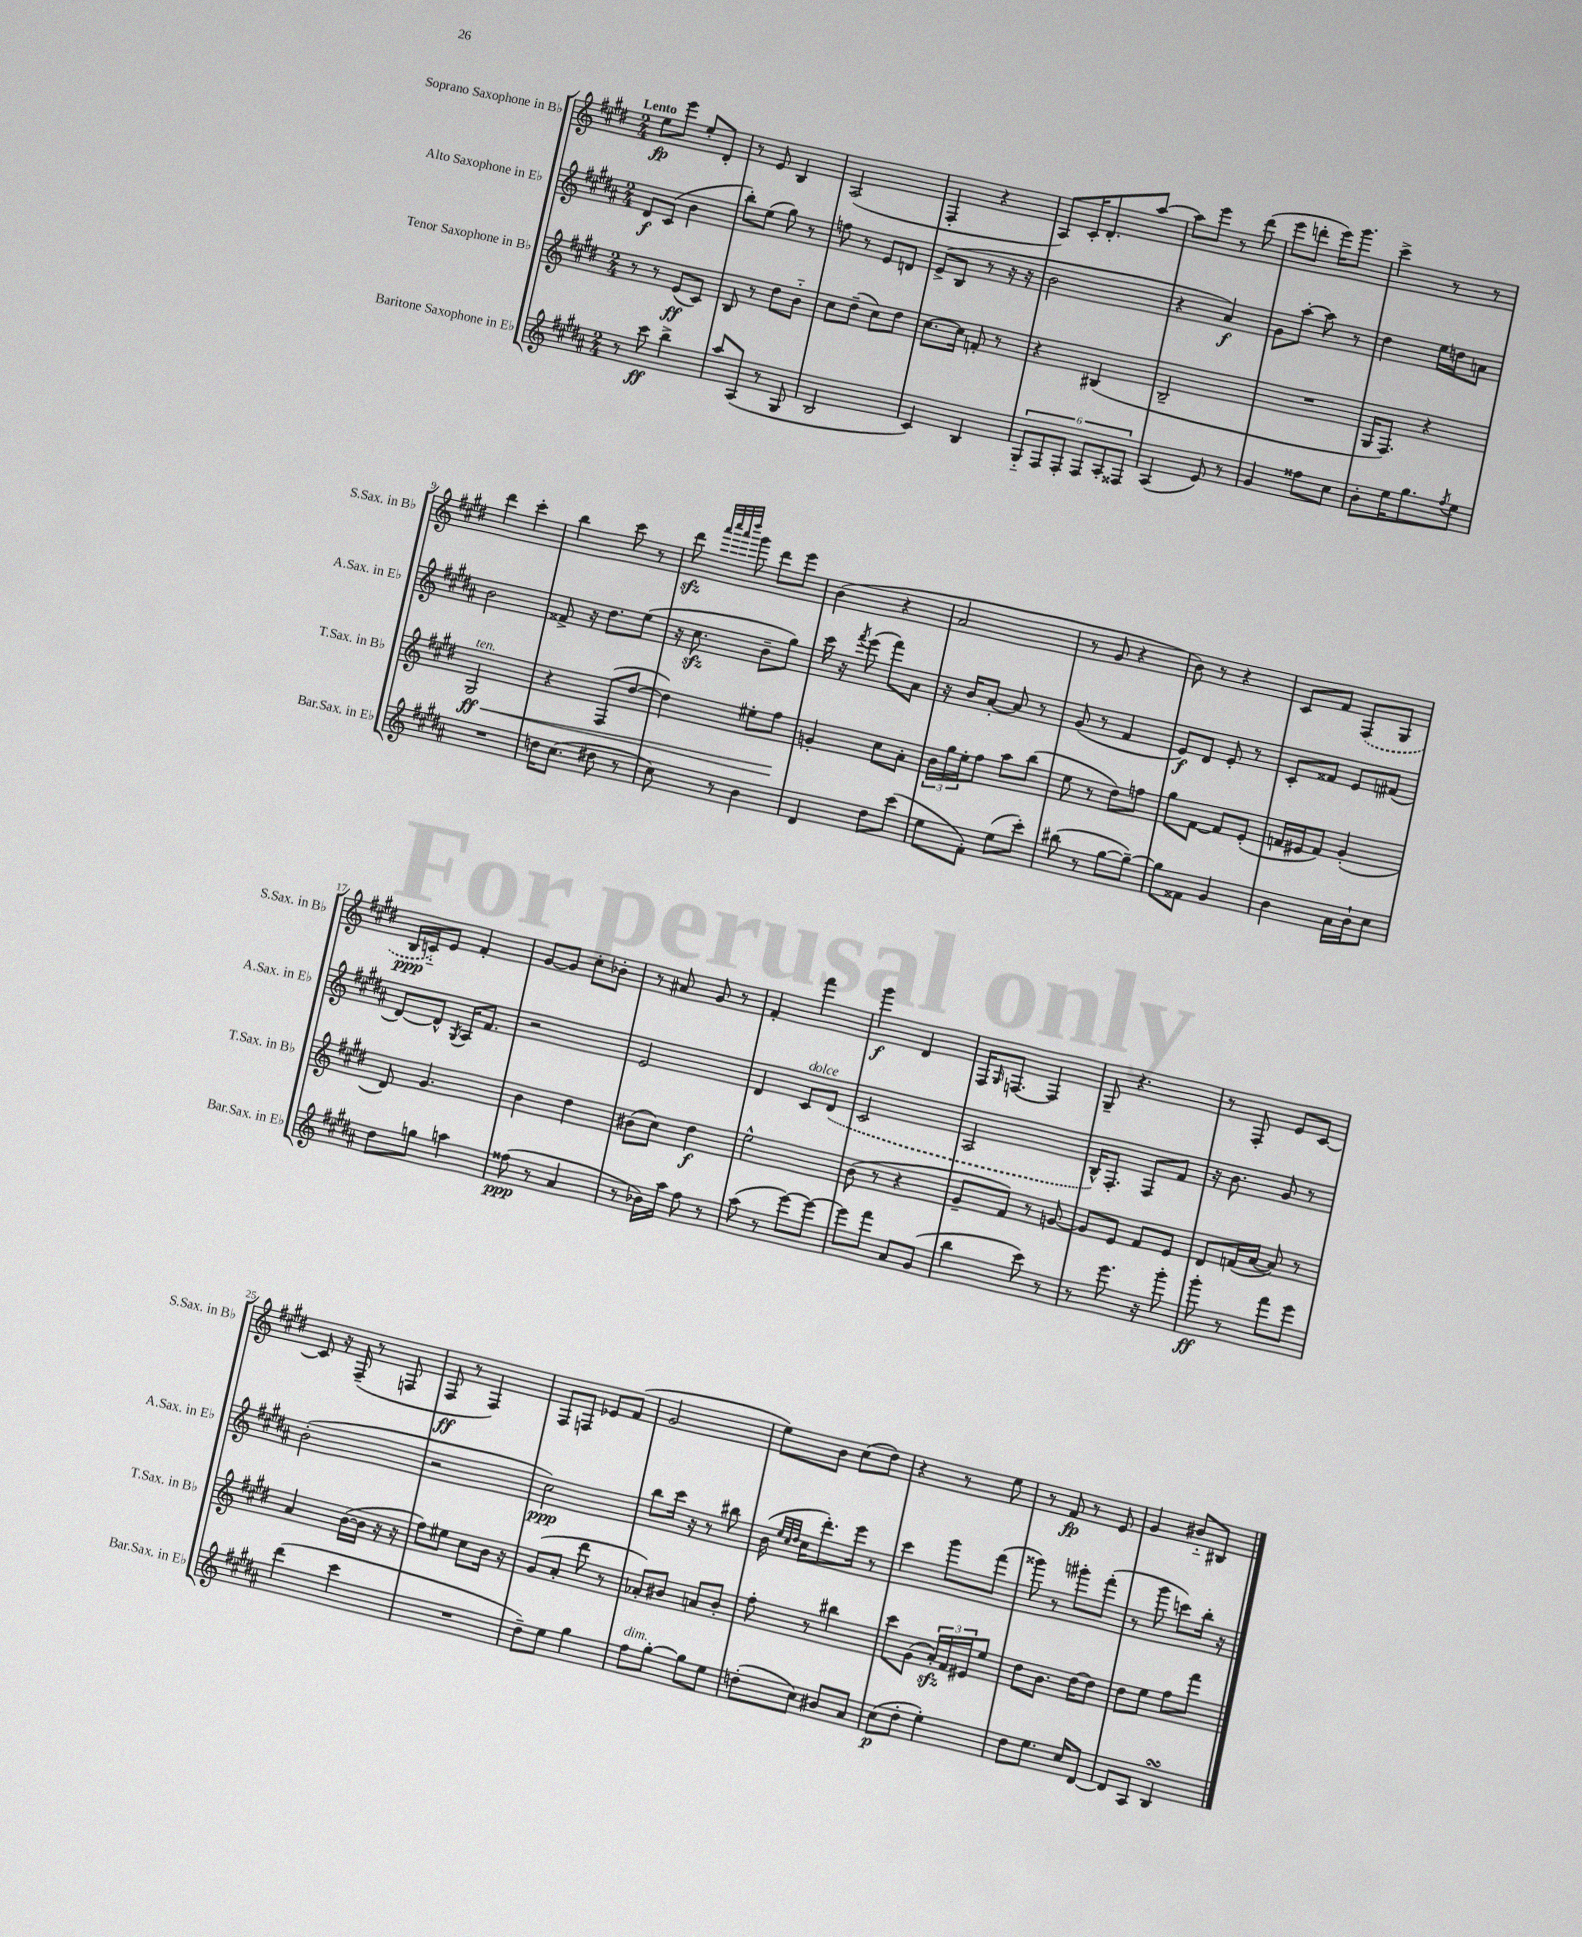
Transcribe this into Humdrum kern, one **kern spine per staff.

**kern	**kern	**kern	**kern
*staff4	*staff3	*staff2	*staff1
*clefG2	*clefG2	*clefG2	*clefG2
*k[f#c#g#d#a#]	*k[f#c#g#d#]	*k[f#c#g#d#a#]	*k[f#c#g#d#]
*M2/4	*M2/4	*M2/4	*M2/4
8r	8r	8d#/L	8ee\L
8ccc#\	8r	(8c#/J	8eee\J
4bb^\	(8e/L	4b\	8ee'/L
.	8c#/J)	.	8d#'/J
=	=	=	=
8aa#/L	8B/	8bb'\L)	8r
(8A#/J	8r	(8ee\J	8e/
8r	8dd#\L	8gg#\)	4B/
8G#/	8b'~\J	8r	.
=	=	=	=
2B/	8cc#\L	8ff\	(2A/
.	(8dd#~\J	8r	.
.	8cc#\L)	8e/L	.
.	8dd#\J	8d/J	.
=	=	=	=
4c#/)	[8.cc#\L	(8e^/L	4F#'/
.	.	8B/J	.
.	16cc#\]Jk	.	.
4B/	8f'/	8r	4r
.	8r	16r	.
.	.	16r	.
=	=	=	=
12G#'~/L	4r	2b\	8A/L)
12F#/	.	.	.
.	.	.	16c#'/K
12F#'/J	.	.	.
.	.	.	8.d#'/
12F#/L	(4B#/	.	.
12A#'/	.	.	.
.	.	.	[8aa/J
12F##/J	.	.	.
=	=	=	=
(4A#/	2B~/	4r	8aa\]L
.	.	.	8eee\J
8e/)	.	4a#/)	8r
8r	.	.	(8ddd#\
=	=	=	=
4g#/	2r	8g#\L	8eee\L
.	.	[8aa#'\J	8ddd'\J
8ff##\L	.	8aa#\]	16eee\LK)
.	.	.	8.ggg#\J
8cc#\J	.	8r	.
=	=	=	=
8b'\L	16G#/LK	4dd#\	4ccc#^\
.	8.F#/J)	.	.
16ee\K	.	.	.
8.gg#\	.	.	.
.	4r	16ee\LL	8r
.	.	16dd\J	.
8qff#/	.	.	.
8ee\J	.	8a\J	8r
=	=	=	=
2r	2G#/	2b\	4ddd#\
.	.	.	4ccc#'\
=	=	=	=
16dd\LK	4r	8f##^/	4bb\
(8.cc#\J	.	.	.
.	.	16r	.
.	.	8.dd#\L	.
8dd#\	(8F#/L	.	8ccc#\
8r	[8dd#/J	(8ee\J	8r
=	=	=	=
8cc#\)	4dd#\])	16r	8ddd#\
.	.	8.cc#\	.
.	.	.	32qqaaa/LLL
.	.	.	32qqcccc#/
.	.	.	32qqaaa/
.	.	.	32qqdddd#/JJJ
8r	.	.	8ggg#\
4b\	8ee#'\L	8b~\L	8ddd#\L
.	8ff#\J	8gg#\J)	8eee\J
=	=	=	=
4d#/	4g'/	16ccc#\	(4b\
.	.	16r	.
.	.	8qfff#/	.
.	.	(8eee\	.
8dd#\L	8cc#\L	8fff#\L)	4r
(8ccc#\J	8a'\J	8a#\J	.
=	=	=	=
8ee\L	24b\LL	16r	2a/
.	24gg#\	.	.
.	.	16b/LK	.
.	24ee'\J	.	.
8f#'\J)	8ff#\J	[8a#'/J	.
(8ee\L	8aa\L	8a#/]	.
8ccc#'\J)	(8bb\J	8r	.
=	=	=	=
(8bb#\	8ee\	(8g#/	8r
8r	8r	8r	8g#/
[8gg#\L	8dd#\L)	4f#/	4r
8gg#~\_J)	8ff\J	.	.
=	=	=	=
8gg#\]L	8gg#\L	8e/L)	8b\)
8f##\J	[8f#\J	8d#/J	8r
4g#/	8f#/]L	8e'/	4r
.	(8e'/J	8r	.
=	=	=	=
4b\	16f/LL	8c#'/L	8c#/L
.	16e#/J	.	.
.	8f/J)	8f##/J	8f#/J
16a#\LL	(4g#'/	8e/L	(8F#/L
16b`\J	.	.	.
8cc#\J	.	(8f#/J	8G#/J
=	=	=	=
8dd#\L	8d#/)	[8d#/L)	16B/LL
.	.	.	16c'~/J)
8gg\J	4.g#/	8d#^^/]J	8e/J
.	.	8qG#/	.
4aa\	.	16A#/LK	4f#'/
.	.	8.f#/J	.
=	=	=	=
(8ff##\	4b\	2r	[8g#/L
8r	.	.	8g#/]J
4a#/	4dd#\	.	8cc#'\L
.	.	.	8b-'\J
=	=	=	=
8r	(8b#\L	2e/	8r
16b-\LL)	8cc#\J)	.	8a#/
16aa#\JJ	.	.	.
8ff#\	4dd#\	.	8g#/
8r	.	.	8r
=	=	=	=
(8aa#\	2ee^^\	4d#/	4f#'/
8r	.	.	.
[8eee\L)	.	8c#/L	4fff#\
8eee\_J	.	(8d#/J	.
=	=	=	=
8eee\]L	(8b\	2c#/	4ggg#\
8fff#\J	8r	.	.
8a#/L	4r	.	4d#/
(8g#/J	.	.	.
=	=	=	=
4bb\	8g#~/L	2A#/	16F#/LK
.	.	.	16qqG#/
.	.	.	[8.F/J
.	8f#/J)	.	.
8ccc#\)	8r	.	4F/]
8r	[8g/	.	.
=	=	=	=
8r	8g/]L	16B^^/LK)	8G#~/
.	.	8.F#'/J	.
8.eee\	8e/J	.	4.r
.	8f#/L	8F#/L	.
16r	.	.	.
8ggg#'\	8e/J	8f#/J	.
=	=	=	=
8ggg#'\	8d#/L	16r	8r
.	.	8.b\	.
8r	(16f/L	.	8F#'/
.	[16a/JJ	.	.
8fff#\L	8a/])	8g#/	8e/L
8eee\J	8r	8r	[8c#/J
=	=	=	=
(4ddd#\	4a/	(2b'\	8c#/]
.	.	.	16r
.	.	.	(16F#~/
4ccc#\	([16b\LL	.	8r
.	16b\]JJ	.	.
.	16r	.	8F/
.	16r	.	.
=	=	=	=
2r	8ff#\L)	2r	8F#/
.	8ee#\J	.	8r
.	8cc#\L	.	4F#/)
.	16b\Jk	.	.
.	16r	.	.
=	=	=	=
8dd#~\L)	(8g#/L	2cc#\)	8F#/L
8ee\J	8a'/J	.	8F/J
4gg#\	8ddd#\	.	8e-/L
.	8r	.	(8f#/J
=	=	=	=
8ff#\L	8a-'/L)	8bb\L	2g#/
[8gg#'\J	8b#/J	16ccc#\Jk	.
.	.	16r	.
8gg#\]L	8a/L	8r	.
8ee\J	8b#'/J	8bb#\	.
=	=	=	=
(8dd'\L	8ff#'\	(16b\	8ee\L)
.	.	32qqee/LLL	.
.	.	32qqcc#/	.
.	.	32qqdd#/JJJ	.
.	.	16cc#\LK	.
8cc#\J)	8r	8.ddd#'\)	8b\J
8b#/L	4bb#\	.	(8cc#\L
.	.	16eee\Jk	.
8a#/J	.	8r	8dd#\J)
=	=	=	=
(8cc#\L	8ccc#\L	4ccc#\	4r
8dd#'\J	(8g#\J	.	.
4ee'\)	24a'/LL)	8ggg#\L	8r
.	24f#/	.	.
.	24e#/J	.	.
.	8ee/J	(8fff#\J	8ee\
=	=	=	=
8dd#\L	8dd#\L	8ggg##\)	8r
8.ee\J	8.b\J	8r	8f#/
.	.	8ggg#'\L	8r
16cc#/LK	[16dd#\LK	.	.
[8d#/J	8dd#\]J	(8fff#'\J	8e/
=	=	=	=
8d#/]L	8dd#\L	8r	4g#/
8A#/J	8ee\J	8ggg#\	.
4B/	8ff#\L	8ccc\L)	8b#'~/L
.	8fff#\J	16bb'\Jk	8B#/J
.	.	16r	.
==	==	==	==
*-	*-	*-	*-
